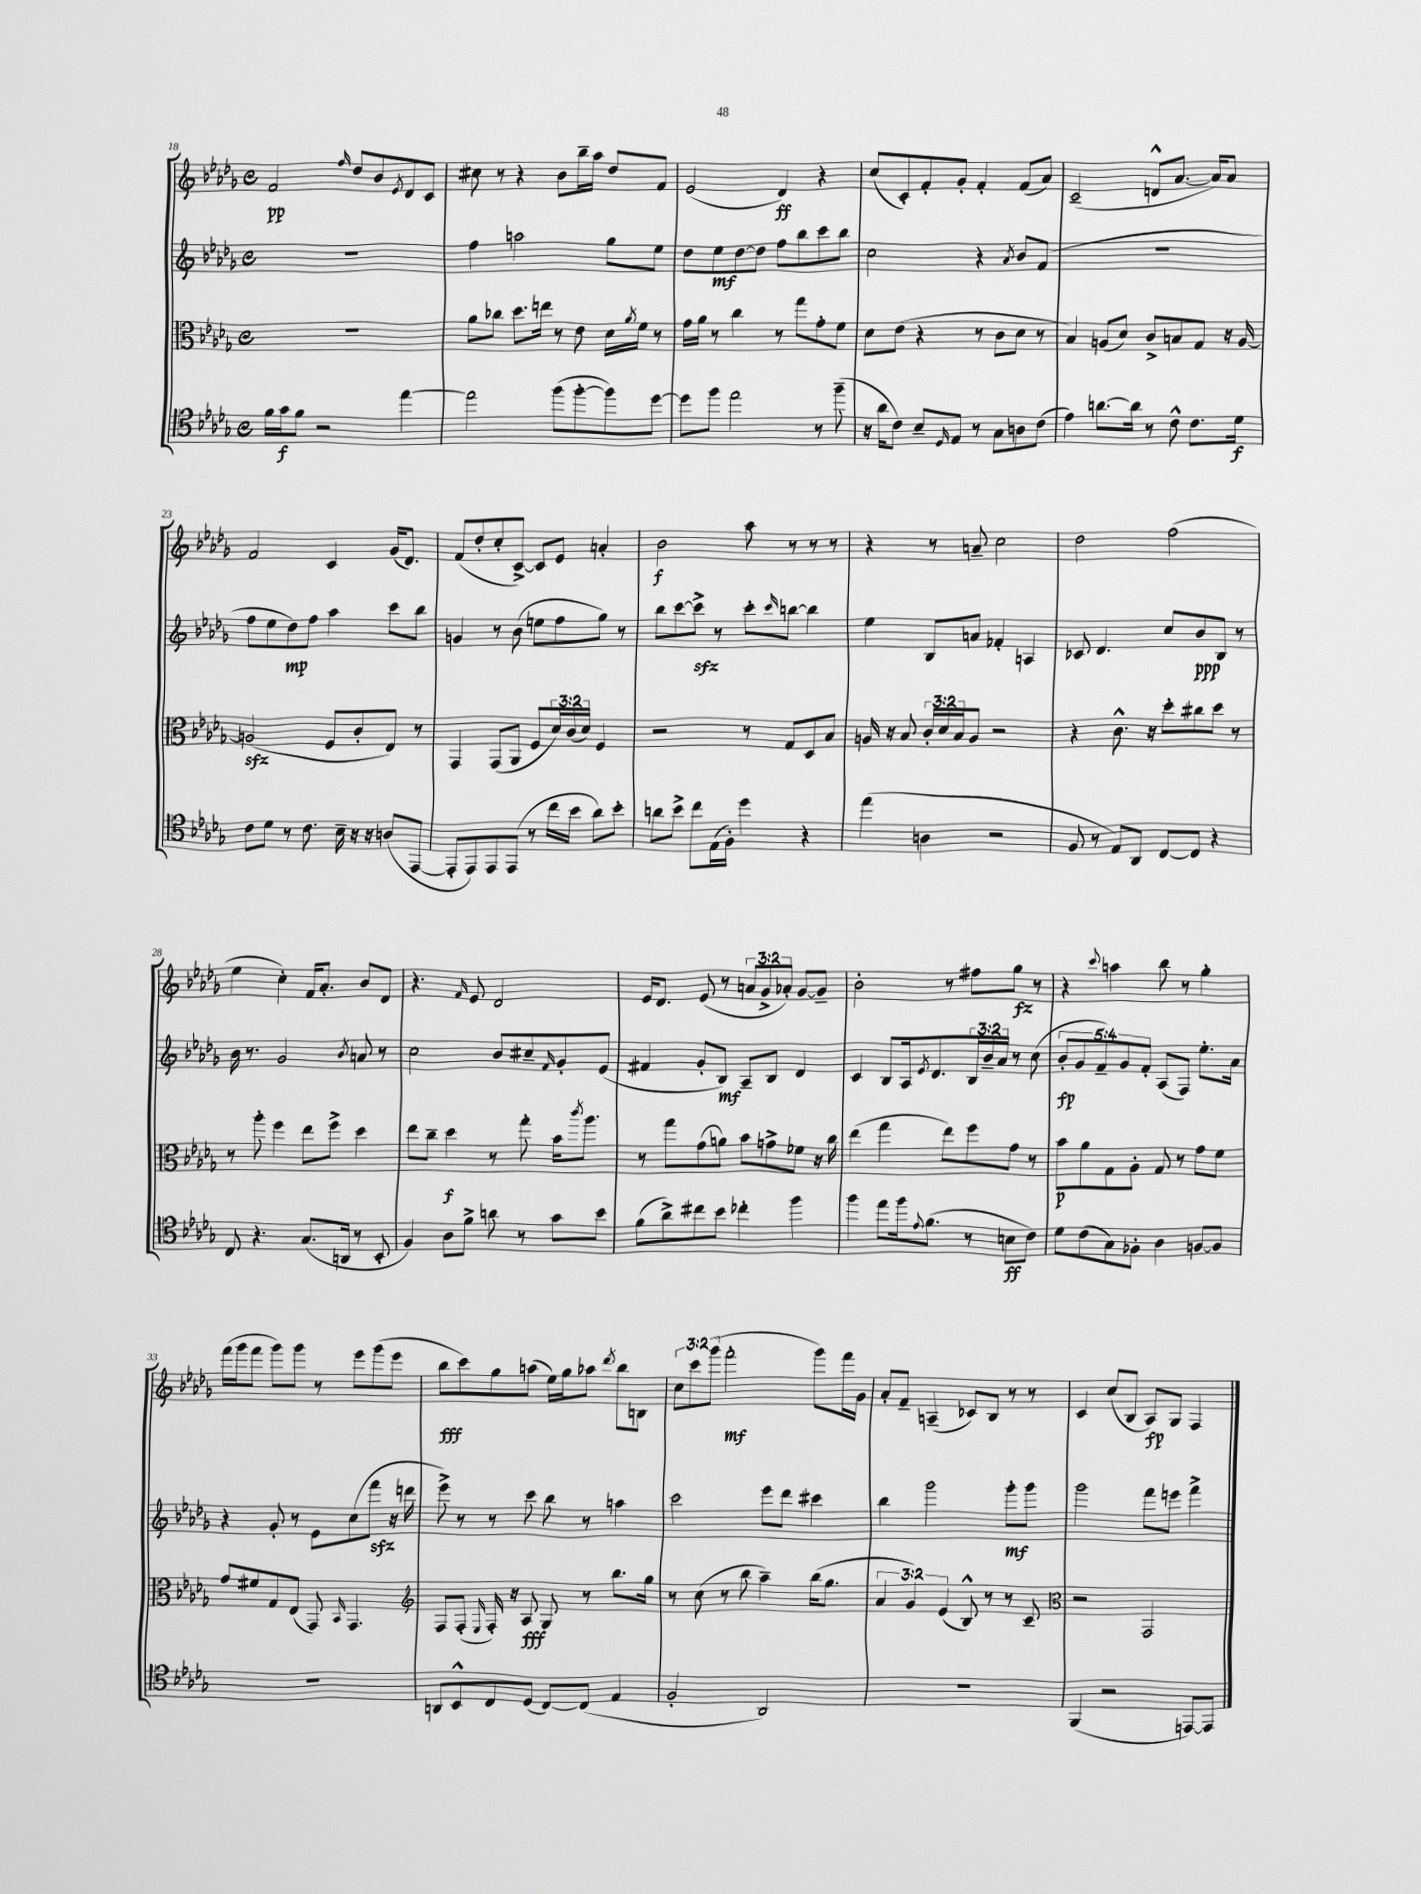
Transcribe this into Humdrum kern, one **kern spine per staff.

**kern	**dynam	**kern	**dynam	**kern	**dynam	**kern	**dynam
*part4	*part4	*part3	*part3	*part2	*part2	*part1	*part1
*staff4	*staff4	*staff3	*staff3	*staff2	*staff2	*staff1	*staff1
*clefC4	*	*clefC3	*	*clefG2	*	*clefG2	*
*k[b-e-a-d-g-]	*	*k[b-e-a-d-g-]	*	*k[b-e-a-d-g-]	*	*k[b-e-a-d-g-]	*
*M4/4	*	*M4/4	*	*M4/4	*	*M4/4	*
*met(c)	*	*met(c)	*	*met(c)	*	*met(c)	*
=18	=18	=18	=18	=18	=18	=18	=18
16f\LL	.	1r	.	1r	.	2f/	pp
16g-\J	f	.	.	.	.	.	.
8f\J	.	.	.	.	.	.	.
2r	.	.	.	.	.	.	.
.	.	.	.	.	.	16qqff/	.
.	.	.	.	.	.	8dd-/L	.
.	.	.	.	.	.	8b-/	.
.	.	.	.	.	.	8qe-/	.
[4ee-\	.	.	.	.	.	8d-/	.
.	.	.	.	.	.	8c/J	.
=19	=19	=19	=19	=19	=19	=19	=19
2ee-\]	.	8a-\L	.	4ff\	.	8cc#X\	.
.	.	8cc-X\J	.	.	.	8r	.
.	.	8.dd-\L	.	2aan\	.	4r	.
.	.	16een\Jk	.	.	.	.	.
(8ff\L	.	8r	.	.	.	8b-\L	.
[8ff'\	.	8e-\	.	.	.	16bb-~\L	.
.	.	.	.	.	.	16aa-\JJ	.
8ff\])	.	16d-\LL	.	8gg-\L	.	8dd-/L	.
.	.	8qa-/	.	.	.	.	.
.	.	16f\JJ	.	.	.	.	.
[8dd-\J	.	8r	.	8ee-\J	.	8f/J	.
=20	=20	=20	=20	=20	=20	=20	=20
8dd-\L]	.	16g-\LL	.	8dd-\L	.	(2e-/	.
.	.	16a-\JJ	.	.	.	.	.
8ff\J	.	8r	.	8ee-\	mf	.	.
2ee-\	.	4cc\	.	[8dd-\	.	.	.
.	.	.	.	8dd-\J]	.	.	.
.	.	8r	.	8ff\L	.	4d-/)	ff
.	.	8gg-\L	.	8bb-\	.	.	.
8r	.	8g-'\	.	8ccc\	.	4r	.
(8ff~\	.	8f\J	.	8bb-\J	.	.	.
=21	=21	=21	=21	=21	=21	=21	=21
16r	.	8d-\L	.	2cc\	.	(8cc/L	.
16a-\KL	.	.	.	.	.	.	.
8c\J)	.	(8e-\J	.	.	.	8c'/)	.
8B-~/L	.	4r	.	.	.	8f'/	.
16qqD-/	.	.	.	.	.	.	.
8E-/J	.	.	.	.	.	8g-'/J	.
8r	.	8r	.	4r	.	4f'/	.
8G-\L	.	8c\L	.	.	.	.	.
.	.	.	.	8qa-/	.	.	.
8An\	.	8d-\J	.	8b-/L	.	(8f/L	.
(8c\J	.	8r	.	(8f/J	.	8a-/J)	.
=22	=22	=22	=22	=22	=22	=22	=22
4e-\)	.	4B-/)	.	1r	.	(2c~/	.
[8.an\L	.	(8An/L	.	.	.	.	.
.	.	8d-/J)	.	.	.	.	.
16a\Jk]	.	.	.	.	.	.	.
8r	.	8c^/L	.	.	.	8dn^^/L	.
8c^^\	.	8Bn/	.	.	.	[8.a-/J	.
8.c\L	.	8G-/J	.	.	.	.	.
.	.	.	.	.	.	16a-/KL])	.
.	.	16r	.	.	.	8a-/J	.
16d-\Jk	f	[16A/	.	.	.	.	.
!!LO:LB:g=z
=23	=23	=23	=23	=23	=23	=23	=23
8c\L	.	(2Anzz/]	.	8ff\L	.	2f/	.
8d-\J	.	.	.	8ee-\	.	.	.
8r	.	.	.	8dd-\)	mp	.	.
8.c\	.	.	.	8ff\J	.	.	.
.	.	8F/L	.	4aa-\	.	4c/	.
16B-~\	.	.	.	.	.	.	.
16r	.	8c'/	.	.	.	.	.
16r	.	.	.	.	.	.	.
(8An/L	.	8E-/J)	.	8ccc\L	.	(16g-/KL	.
.	.	.	.	.	.	8.d-/J)	.
[8EE-/J	.	8r	.	8bb-\J	.	.	.
=24	=24	=24	=24	=24	=24	=24	=24
8EE-'/L]	.	4GG-/	.	4gn/	.	(8f/L	.
8EE-/)	.	.	.	.	.	8dd-'/	.
8EE-/	.	(8GG-/L	.	8r	.	8cc'/	.
(8EE-/J	.	8AA-/J	.	(8b-\	.	[8c^/J)	.
8r	.	8F/L	.	8een\L	.	8c/L]	.
16cc\LL	.	24d-/L)	.	8ff\	.	8e-/J	.
.	.	(24c/	.	.	.	.	.
16b-\JJ	.	.	.	.	.	.	.
.	.	24d-/JJ)	.	.	.	.	.
8a-\L)	.	4F/	.	8gg-\J)	.	4an'/	.
8b-'\J	.	.	.	8r	.	.	.
=25	=25	=25	=25	=25	=25	=25	=25
8an\L	.	2r	.	8bb-\L	.	2b-\	f
8b-^\J	.	.	.	[8ccc\	.	.	.
8cc\L	.	.	.	8ccczz^\J]	.	.	.
(16E-\L	.	.	.	8r	.	.	.
16F'\JJ)	.	.	.	.	.	.	.
4dd-\	.	8r	.	8ccc'\L	.	8aa-\	.
.	.	.	.	16qqccc/	.	.	.
.	.	8G-/L	.	[8bbn\J	.	8r	.
4r	.	8D-/	.	4bb\]	.	8r	.
.	.	8B-/J	.	.	.	8r	.
=26	=26	=26	=26	=26	=26	=26	=26
(4ee-\	.	16An/	.	4ee-\	.	4r	.
.	.	16r	.	.	.	.	.
.	.	8B-/	.	.	.	.	.
4An\	.	24c'/LL	.	8B-/L	.	8r	.
.	.	24d-/	.	.	.	.	.
.	.	24B-/J	.	.	.	.	.
.	.	8A/J	.	8an/J	.	8an~/	.
2r	.	2r	.	4f-X'/	.	2cc\	.
.	.	.	.	4An/	.	.	.
=27	=27	=27	=27	=27	=27	=27	=27
8F/	.	4r	.	8c-X/	.	2dd-\	.
8r	.	.	.	4.d-/	.	.	.
8E-/L)	.	8.c^^\	.	.	.	.	.
8AA-/J	.	.	.	.	.	.	.
.	.	16r	.	.	.	.	.
[8C/L	.	8dd-'\L	.	8cc/L	.	(2ff\	.
8C/J]	.	8cc#X\	.	8b-/	ppp	.	.
4r	.	8dd-\J	.	8B-/J	.	.	.
.	.	8r	.	8r	.	.	.
!!LO:LB:g=z
=28	=28	=28	=28	=28	=28	=28	=28
8C/	.	8r	.	16b-\	.	4ee-\	.
.	.	.	.	8.r	.	.	.
4.r	.	8aa-'\	.	.	.	.	.
.	.	4ff\	.	2g-/	.	4cc'\)	.
(8.G-/L	.	8ee-\L	.	.	.	16f/KL	.
.	.	.	.	.	.	8.a-'/J	.
.	.	8ff^\J	.	.	.	.	.
16AAn/Jk	.	.	.	.	.	.	.
.	.	.	.	8qb-/	.	.	.
8r	.	4dd-\	.	8an/	.	8b-/L	.
8BB-'/	.	.	.	8r	.	8d-/J	.
=29	=29	=29	=29	=29	=29	=29	=29
4F/)	.	8ee-\L	.	2cc\	.	4.r	.
.	.	8cc~\J	.	.	.	.	.
8A-\L	.	4dd-\	f	.	.	.	.
.	.	.	.	.	.	16qqf/	.
8f^\J	.	.	.	.	.	8e-/	.
8an\	.	8r	.	8b-/L	.	2d-/	.
8r	.	8gg-'\	.	8cc#X~/	.	.	.
.	.	.	.	16qqf/	.	.	.
8g-\L	.	16b-\KL	.	8g-'/	.	.	.
.	.	8qccc/	.	.	.	.	.
.	.	8.aa-\J	.	.	.	.	.
8b-\J	.	.	.	(8e-/J	.	.	.
=30	=30	=30	=30	=30	=30	=30	=30
(8f\L	.	8r	.	4f#X/	.	16e-/KL	.
.	.	.	.	.	.	8.d-/J	.
8a-^\)	.	8gg-\L	.	.	.	.	.
8cc#X\	.	(8g-\	.	8g-'/L	.	(8e-/	.
8b-\J	.	8an\J)	.	8B-/J)	mf	8r	.
4cc-X'\	.	8b-\L	.	8A-~/L	.	12an/L	.
.	.	.	.	.	.	12g-^/	.
.	.	8gn^\	.	8B-/J	.	.	.
.	.	.	.	.	.	12a-X'/J)	.
4ff\	.	8f-X\J	.	4d-/	.	[8g-/L	.
.	.	16r	.	.	.	8g-~/J]	.
.	.	16cc\	.	.	.	.	.
=31	=31	=31	=31	=31	=31	=31	=31
4ff\	.	(4ee-\	.	4c/	.	2b-'\	.
8ee-\L	.	4gg-\	.	8B-/L	.	.	.
16ff\k	.	.	.	16A-/k	.	.	.
8qqe-/	.	.	.	8qe-/	.	.	.
(8.f\J	.	.	.	8.d-/	.	.	.
.	.	8ee-\L)	.	.	.	8r	.
8r	.	8ff\	.	24B-/L	.	8ff#X\L	.
.	.	.	.	24b-~/	.	.	.
.	.	.	.	24a-/JJ	.	.	.
8Bn\L	ff	8g-\J	.	8r	.	8gg-\J	fz
8c\J)	.	8r	.	(8cc\	.	8r	.
=32	=32	=32	=32	=32	=32	=32	=32
8d-\L	.	8b-\L	p	10b-'/L	fp	4r	.
.	.	.	.	10g-/	.	.	.
(8c\	.	8a-\	.	.	.	.	.
.	.	.	.	10f~/)	.	.	.
.	.	.	.	.	.	8qqccc/	.
8G-\)	.	8G-\	.	.	.	4aan\	.
.	.	.	.	10g-/	.	.	.
8F-X'\J	.	8A-'\J	.	.	.	.	.
.	.	.	.	10f'/J	.	.	.
4A-\	.	8G-/	.	(8A-/L	.	8bb-\	.
.	.	8r	.	8F/J)	.	8r	.
[8Fn/L	.	8g-\L	.	8.ee-'\L	.	4gg-'\	.
8F/J]	.	8f\J	.	.	.	.	.
.	.	.	.	16a-\Jk	.	.	.
!!LO:LB:g=z
=33	=33	=33	=33	=33	=33	=33	=33
1r	.	8g-/L	.	4r	.	(16fff\LL	.
.	.	.	.	.	.	16ggg-\J	.
.	.	8f#X/	.	.	.	8fff\J	.
.	.	8G-/	.	8g-'/	.	8ggg-\L)	.
.	.	(8E-/J	.	8r	.	8ggg-\J	.
.	.	8GG-/)	.	8e-\L	.	8r	.
.	.	16qqBB-/	.	.	.	.	.
.	.	4.GG-/	.	(8cc\	.	8eee-\L	.
.	.	.	.	8fffzz\J	.	(8ggg-\	.
.	.	.	.	16r	.	8eee-\J	.
.	.	.	.	16dddn\	.	.	.
=34	=34	=34	=34	=34	=34	=34	=34
*	*	*clefG2	*	*	*	*	*
8AAn/L	.	8F/L	.	8eee-^\)	.	8bb-\L	fff
8BB-^^/	.	(8F'/J	.	8r	.	8ccc\)	.
.	.	16qqE-/	.	.	.	.	.
8C/	.	16F'/)	.	8r	.	8gg-\	.
.	.	16r	.	.	.	.	.
(8D-/J	.	8A-/	fff	8ccc\	.	(8aan\J	.
[8C/L)	.	8G-/	.	8bb-\	.	16ee-\LL)	.
.	.	.	.	.	.	16gg-\J	.
(8C/J]	.	8r	.	8r	.	8aa-X\J	.
.	.	.	.	.	.	8qddd-/	.
4E-/	.	8.bb-\L	.	4aan\	.	8bb-\L	.
.	.	.	.	.	.	8Bn\J	.
.	.	16gg-\Jk	.	.	.	.	.
=35	=35	=35	=35	=35	=35	=35	=35
2F'/	.	8r	.	2ccc\	.	12cc\L	.
.	.	.	.	.	.	12ccc\	.
.	.	(8cc\	.	.	.	.	.
.	.	.	.	.	.	(12ggg-\J	.
.	.	8r	.	.	.	2fff'\	mf
.	.	8bb-\	.	.	.	.	.
2AA-/)	.	4aa-~\)	.	8eee-\L	.	.	.
.	.	.	.	8ddd-\J	.	.	.
.	.	(16bb-\KL	.	4ccc#X\	.	8ggg-\L)	.
.	.	8.gg-\J	.	.	.	.	.
.	.	.	.	.	.	16fff\L	.
.	.	.	.	.	.	16g-\JJ	.
=36	=36	=36	=36	=36	=36	=36	=36
1r	.	6a-/	.	4bb-\	.	8a-'/L	.
.	.	.	.	.	.	8f~/J	.
.	.	6g-/)	.	.	.	.	.
.	.	.	.	2ggg-\	.	(4An~/	.
.	.	(6e-/	.	.	.	.	.
.	.	8B-^^/)	.	.	.	8c-X/L)	.
.	.	8r	.	.	.	8B-/J	.
.	.	8r	.	8ggg-'\L	mf	8r	.
.	.	8c~/	.	8ggg-\J	.	8r	.
=37	=37	=37	=37	=37	=37	=37	=37
*	*	*clefC3	*	*	*	*	*
(4FF/	.	2r	.	2ggg-\	.	4c/	.
2r	.	.	.	.	.	(8cc/L	.
.	.	.	.	.	.	8B-/J	.
.	.	2GG-/	.	8fff\L	.	8A-/L)	fp
.	.	.	.	8eeen\J	.	8G-/J	.
[8EEn/L)	.	.	.	4fff^\	.	4F/	.
8EE/J]	.	.	.	.	.	.	.
==	==	==	==	==	==	==	==
*-	*-	*-	*-	*-	*-	*-	*-
